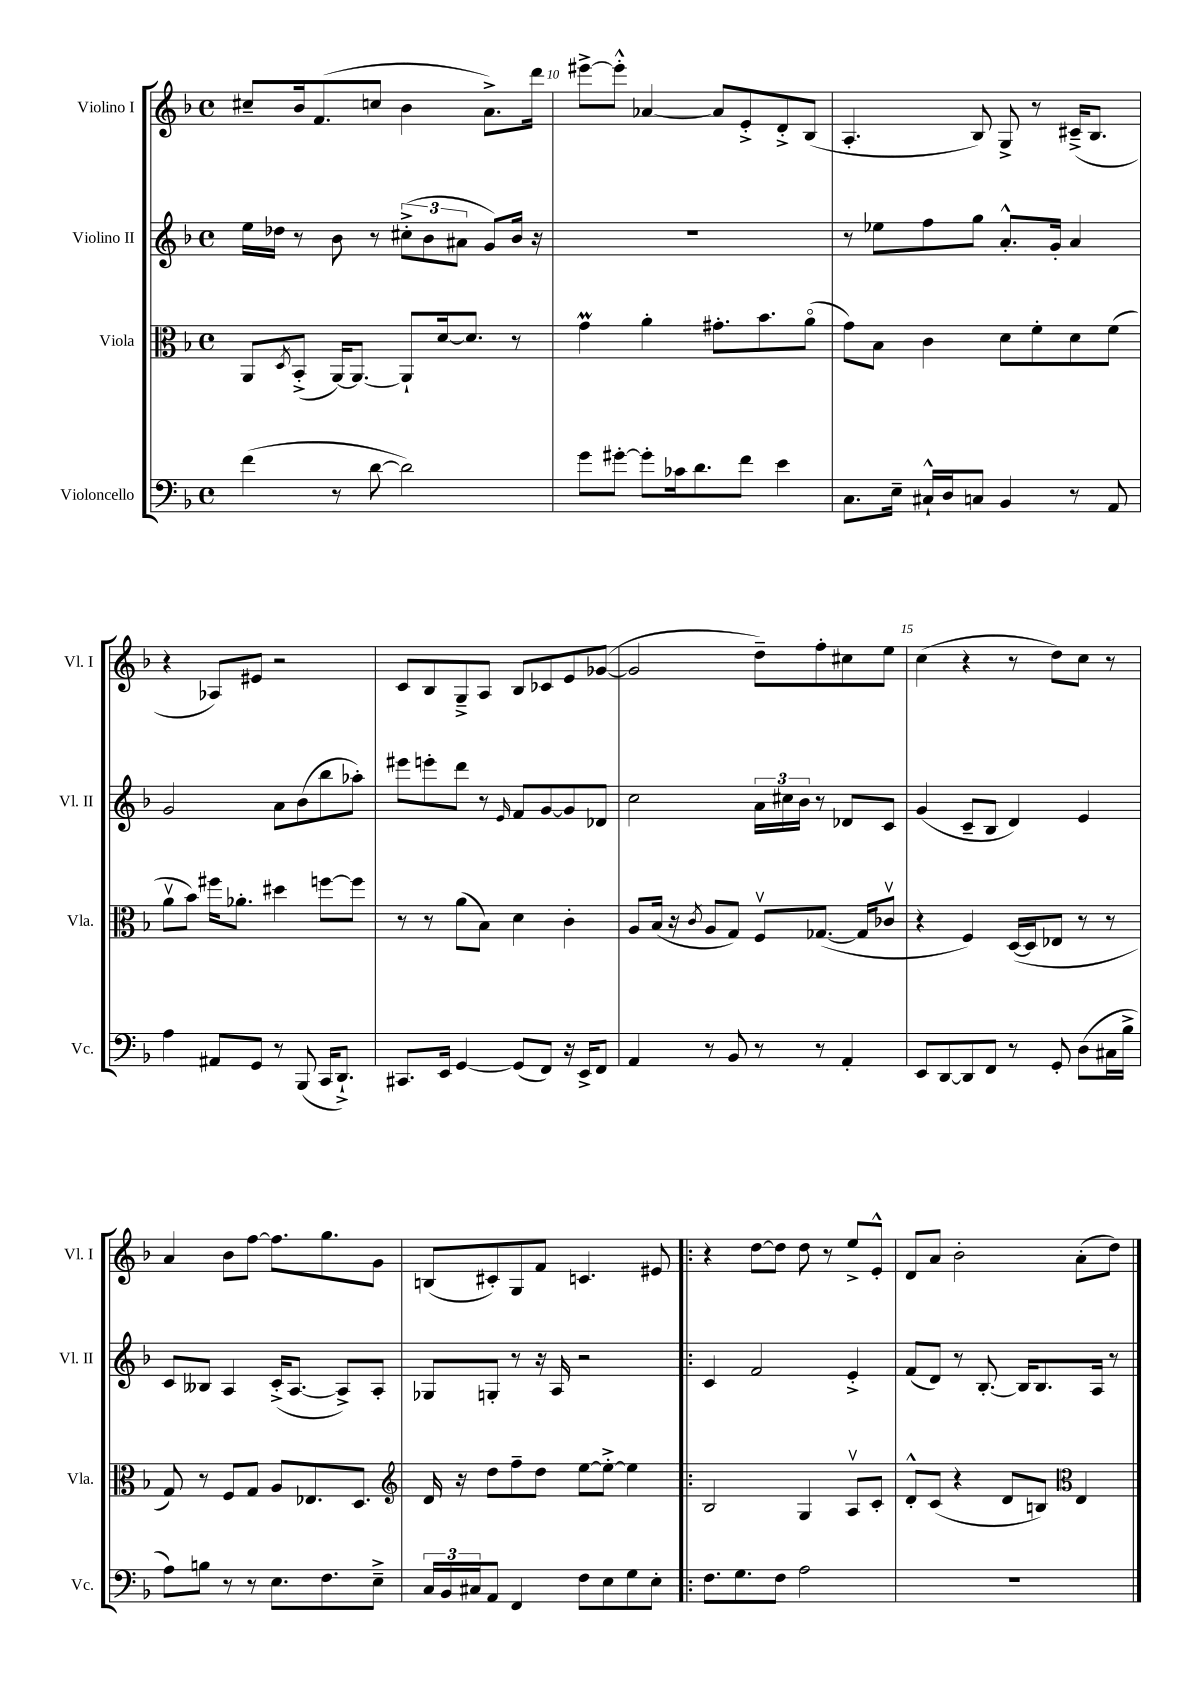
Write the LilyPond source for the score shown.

<<
\new StaffGroup <<
\new Staff = "s0" \with { instrumentName = "Violino I" shortInstrumentName = "Vl. I" } {
    \clef treble \key f \major \defaultTimeSignature \time 4/4
    cis''8-- bes'16 f'8.( c''8 bes'4 a'8.->) d'''16 |
    eis'''8~-> eis'''8-.-^ aes'4~ aes'8 e'8-.-> d'8-.-> bes8( |
    a4.-. bes8) g8-> r8 cis'16--->( bes8. |
    r4 aes8) eis'8 r2 |
    c'8 bes8 g8---> a8 bes8 ces'8 e'8 ges'8~( |
    ges'2 d''8--) f''8-. cis''8 e''8 |
    c''4( r4 r8 d''8) c''8 r8 |
    a'4 bes'8 f''8~ f''8. g''8. g'8 |
    b8( cis'8-.) g8 f'8 c'4. eis'8 |
    \bar ".|:" r4 d''8~ d''8 d''8 r8 e''8-> e'8-.-^ |
    d'8 a'8 bes'2-. a'8-.( d''8) \bar "|." |
}
\new Staff = "s1" \with { instrumentName = "Violino II" shortInstrumentName = "Vl. II" } {
    \clef treble \key f \major \defaultTimeSignature \time 4/4
    e''16 des''16 r8 bes'8 r8 \tuplet 3/2 { cis''8-.->( bes'8 ais'8 } g'8) bes'16 r16 |
    R1 |
    r8 ees''8 f''8 g''8 a'8.-.-^ g'16-. a'4 |
    g'2 a'8 bes'8( bes''8 aes''8-.) |
    eis'''8 e'''8-. d'''8 r8 \grace { e'16 } f'8 g'8~ g'8 des'8 |
    c''2 \tuplet 3/2 { a'16 cis''16 bes'16 } r8 des'8 c'8 |
    g'4( c'8-- bes8 d'4) e'4 |
    c'8 beses8 a4 c'16-.->( a8.~ a8->) a8-. |
    ges8 g8-. r8 r16 a16 r2 |
    \bar ".|:" c'4 f'2 e'4-.-> |
    f'8( d'8) r8 bes8.~-. bes16 bes8. a16 r8 \bar "|." |
}
\new Staff = "s2" \with { instrumentName = "Viola" shortInstrumentName = "Vla." } {
    \clef alto \key f \major \defaultTimeSignature \time 4/4
    a,8 \acciaccatura { d8 } bes,8-.->( a,16~) a,8.~ a,8-! d'16~ d'8. r8 |
    g'4\prall a'4-. gis'8.-. bes'8. a'8\flageolet( |
    g'8) bes8 c'4 d'8 f'8-. d'8 f'8( |
    a'8\upbow bes'8) fis''16 aes'8.-. dis''4 f''8~ f''8 |
    r8 r8 a'8( bes8) d'4 c'4-. |
    a8 bes16( r16 \acciaccatura { c'8 } a8 g8) f8\upbow ges8.~( ges16 ces'8\upbow |
    r4 f4) d16~( d16 ees8 r8 r8 |
    g8) r8 f8 g8 a8 ees8. d8. |
    \clef treble d'16 r16 d''8 f''8-- d''8 e''8~ e''8~-.-> e''4 |
    \bar ".|:" bes2 g4 a8\upbow c'8-. |
    d'8-.-^ c'8( r4 d'8 b8) \clef alto e4 \bar "|." |
}
\new Staff = "s3" \with { instrumentName = "Violoncello" shortInstrumentName = "Vc." } {
    \clef bass \key f \major \defaultTimeSignature \time 4/4
    f'4( r8 d'8~ d'2) |
    g'8 gis'8~-. gis'8-. ces'16 d'8. f'8 e'4 |
    c8. e16-- cis16-!-^ d16 c8 bes,4 r8 a,8 |
    a4 ais,8 g,8 r8 bes,,8( c,16 d,8.-!->) |
    cis,8. e,16 g,4~ g,8( f,8) r16 e,16-> f,8 |
    a,4 r8 bes,8 r8 r8 a,4-. |
    e,8 d,8~ d,8 f,8 r8 g,8-. d8( cis16 bes16-> |
    a8) b8 r8 r8 e8. f8. e8---> |
    \tuplet 3/2 { c16 bes,16 cis16 } a,8 f,4 f8 e8 g8 e8-. |
    \bar ".|:" f8. g8. f8 a2 |
    R1 \bar "|." |
}
>>
>>
\layout { \context { \Score currentBarNumber = #9 \override BarNumber.break-visibility = ##(#f #t #t) barNumberVisibility = #(every-nth-bar-number-visible 5) } }
